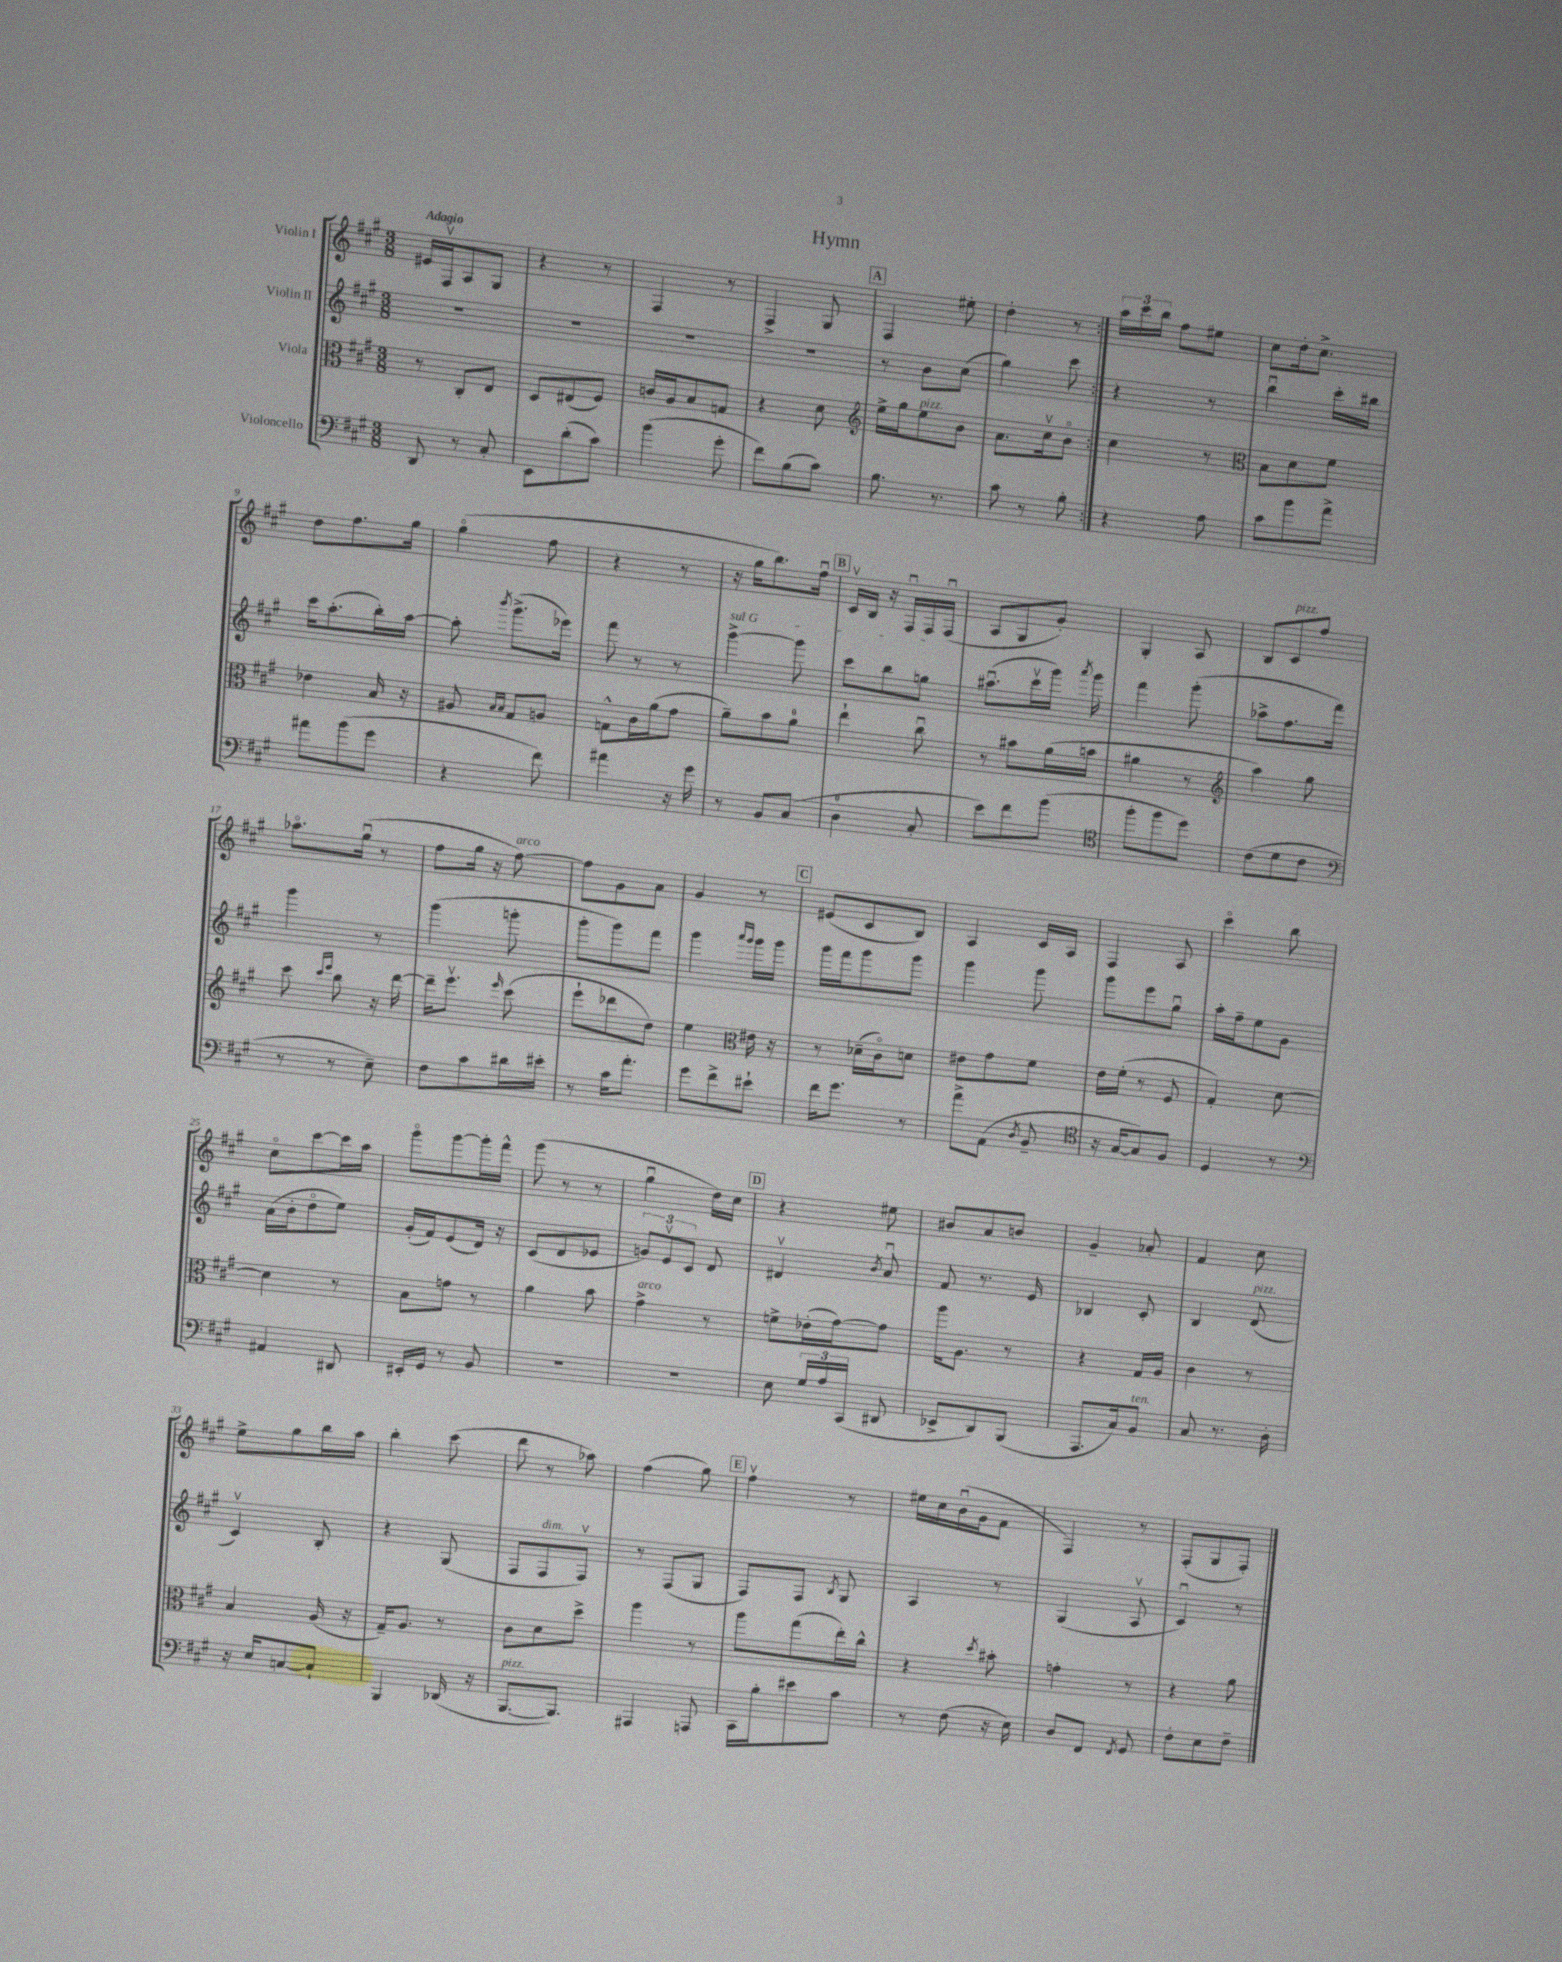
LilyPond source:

\header { title = "Hymn" }
<<
\new StaffGroup <<
\new Staff = "s0" \with { instrumentName = "Violin I" } {
    \clef treble \key a \major \numericTimeSignature \time 3/8 \tempo "Adagio"
    \autoBeamOff \repeat volta 2 { eis'16[ fis16\upbow a8 gis8] |
    r4 r8 |
    fis4 r8 |
    fis4-> gis8 |
    \mark \markup { \box "A" } fis4 eis''8-. |
    d''4-. r8 | }
    \tuplet 3/2 { a''16[ cis'''16 b''16] } fis''8[ eis''8] |
    cis''8[ d''16-. cis''8.]-> |
    d''8[ fis''8. gis''16] |
    gis''4\flageolet( fis''8 |
    r4 r8 |
    r16 gis''16[ b''8.) fis''16]\downbow |
    \mark \markup { \box "B" } cis'16[\upbow b16] r16 fis16[\downbow fis16 fis16]\downbow( |
    a8[ gis8 gis'8]-.) |
    gis4-. a8 |
    b8[ cis'8^\markup { \italic "pizz." } fis''8] |
    aes''8.[\flageolet gis''16]\downbow( r8 |
    fis''8[ gis''16] r16 fis''8~^\markup { \italic "arco" }) |
    fis''8[ gis'8 a'8] |
    gis'4 r8 |
    \mark \markup { \box "C" } eis'8[( cis'8 b8]) |
    a4 cis'16[ a16] |
    fis4 a8 |
    cis'''4\flageolet b''8 |
    cis''8[\flageolet cis'''8~ cis'''16 a''16] |
    gis'''8[\flageolet gis'''8~ gis'''16-. fis'''16]-^ |
    gis'''8( r8 r8 |
    gis''4\downbow d''16[) cis''16] |
    \mark \markup { \box "D" } r4 eis''8 |
    bis'8[ a'8 b'8] |
    gis'4-- aes'8-. |
    fis'4 cis''8 |
    e''8[-> gis''8 b''16 a''16] |
    b''4-. cis'''8( |
    d'''8 r8 aes''8) |
    fis''4( gis''8) |
    \mark \markup { \box "E" } fis''4\upbow r8 |
    eis''16[ cis''16 b'16\downbow( gis'16 fis'8] |
    fis4) r8 |
    fis8[-.( gis8 fis8]-.) \bar "|." |
}
\new Staff = "s1" \with { instrumentName = "Violin II" } {
    \clef treble \key a \major \numericTimeSignature \time 3/8
    \autoBeamOff \repeat volta 2 { R4. |
    R4. |
    R4. |
    R4. |
    \mark \markup { \box "A" } r8 b'8[ cis''8]( |
    gis''4) cis'''8 | }
    r4 r8 |
    b''4\downbow cis'''16[-. bis''16] |
    cis'''16[ a''8.-.( b''16-.) a''16]~ |
    a''8-. \acciaccatura { b'''8 } gis'''8.[->( ees'''16]) |
    fis'''8 r8 r8 |
    \once \override TextSpanner.bound-details.left.text = \markup { \italic "sul G" } gis'''4~->\startTextSpan gis'''8 |
    \mark \markup { \box "B" } cis'''8[ b''8 g''8]\stopTextSpan |
    ais''8.[\downbow( cis'''16\upbow gis'''16]) \acciaccatura { a'''8 } gis'''16 |
    fis'''4 gis'''8-.( |
    aes''8[-> fis''8. fis'''16]) |
    gis'''4 r8 |
    gis'''4( g'''8-. |
    gis'''8[-. gis'''8) fis'''8] |
    gis'''4 \grace { a'''16[ gis'''16] } gis'''16[ gis'''16] |
    \mark \markup { \box "C" } gis'''16[ fis'''16 gis'''8 gis'''8] |
    gis'''4 gis'''8 |
    gis'''8[ e'''8 gis''8]\downbow |
    a''16[-. fis''16-- e''8 gis'8] |
    a'16[( b'16-. d''8\flageolet e''8]) |
    gis'16[-.( fis'16) e'8( d'16]) r16 |
    cis'8[( d'8 ees'8] |
    \tuplet 3/2 { g'8[) e'8\upbow cis'8] } d'8 |
    \mark \markup { \box "D" } dis'4\upbow \acciaccatura { b'8 } a'8\downbow |
    fis'8 r8. e'16 |
    bes4 cis'8-. |
    b4 d'8^\markup { \italic "pizz." }( |
    cis'4\upbow) b8-. |
    r4 gis8( |
    fis8[ fis8^\markup { \italic "dim." } fis8]\upbow) |
    r8 fis8[( gis8] |
    \mark \markup { \box "E" } fis8[) fis8] \acciaccatura { b8 } gis8 |
    a4 r8 |
    gis4( a8\upbow |
    cis'4\downbow) r8 \bar "|." |
}
\new Staff = "s2" \with { instrumentName = "Viola" } {
    \clef alto \key a \major \numericTimeSignature \time 3/8
    \autoBeamOff \repeat volta 2 { r8 cis8[-. e8] |
    d8[ eis8( fis8]) |
    c'16[ a16 b8 g8] |
    r4 d'8 |
    \mark \markup { \box "A" } \clef treble e''16[-> gis''16 e''8^\markup { \italic "pizz." } b'8] |
    a'8.[ cis''16\upbow b'8]\flageolet | }
    cis''4 r8 |
    \clef alto b8[ d'8 fis'8] |
    ees'4 b16 r16 |
    ais8 \grace { b16[ b16] } gis8[ a8] |
    g8[-^ cis'16 a'16( gis'8] |
    a'8[--) b'8 a'8]-0 |
    \mark \markup { \box "B" } e''4-! cis''8\downbow |
    r8 bis'8[ a'16( b'16] |
    ais'4 r8 |
    \clef treble a''4) gis''8 |
    cis'''8 \grace { cis'''16[ e'''16] } b''8 r16 d'''16~ |
    d'''16[-- e'''8.]\upbow \grace { e'''16 } cis'''8( |
    e'''8[-! des'''8 d''8]) |
    e''4 \clef alto eis'16 r16 |
    \mark \markup { \box "C" } r8 des'16[--( cis'16\flageolet) d'8] |
    eis'8[ gis'8 fis'8] |
    e'16[ fis'16]-.( r8 fis8 |
    gis4-.) d'8~ |
    d'4 r8 |
    b8[ g'8] r8 |
    a'4 b'8 |
    gis'4->^\markup { \italic "arco" } r8 |
    \mark \markup { \box "D" } f'8[-> ees'16-.( gis'16~) gis'8] |
    a''16[ a8.] r8 |
    r4 gis16[ a16] |
    cis'4 r8 |
    b4 a16( r16 |
    gis16[--) a8.] r8 |
    cis'8[ d'8 d''8]-> |
    a''4 r8 |
    \mark \markup { \box "E" } a''8[ gis''8( e''16-.) cis''16]-^ |
    r4 \acciaccatura { d''8 } bis'8-. |
    g'4-. r8 |
    r4 a'8 \bar "|." |
}
\new Staff = "s3" \with { instrumentName = "Violoncello" } {
    \clef bass \key a \major \numericTimeSignature \time 3/8
    \autoBeamOff \repeat volta 2 { d,8 r8 cis8-. |
    e,8[ d'8-.( cis'8]) |
    b'4( gis'8-. |
    fis'8[) b8( cis'8]) |
    \mark \markup { \box "A" } b8. r8. |
    cis'8 r8 b8-. | }
    r4 a8 |
    cis'8[ b'8 a'8]-> |
    ais'8[ b'8( gis'8] |
    r4 fis'8) |
    ais'4 r16 gis'16 |
    r8 b,8[ cis8]( |
    \mark \markup { \box "B" } d4-0 cis8-. |
    e'8[) fis'8 b'8]( |
    \clef tenor fis''8[-. fis''8 d''8]) |
    cis'8[( d'8 cis'8] |
    \clef bass r8 r8 e8--) |
    fis8[ cis'8 dis'16 eis'16]-. |
    r8 cis'16[ a'8.]-. |
    gis'8[ fis'8-> eis'8]-! |
    \mark \markup { \box "C" } fis'16[ gis'8.] r8 |
    a'8[-> a,8]( \acciaccatura { d8 } b,8-- |
    \clef tenor r16 gis16[~ gis8) fis8] |
    d4 r8 |
    \clef bass ais,4 dis,8 |
    eis,16[-. gis,16] r8 b,8 |
    R4. |
    R4. |
    \mark \markup { \box "D" } e8 \tuplet 3/2 { gis16[ a16 cis,16]( } dis,8 |
    ees,8[-> d,8) b,,8]( |
    a,,8.[ cis16) b,8]^\markup { \italic "ten." } |
    cis8 r8. d16-. |
    r16 e16[ c8~ c8]-! |
    b,,4 des,16( r16 |
    b,,8.[~^\markup { \italic "pizz." } b,,8.]) |
    ais,,4 a,,8 |
    \mark \markup { \box "E" } cis,16[ b16-. eis'8 cis'8] |
    r8 fis8( r16 e16) |
    d8[ fis,8] \acciaccatura { fis,8 } gis,8 |
    fis8[-. e8 fis8]-- \bar "|." |
}
>>
>>
